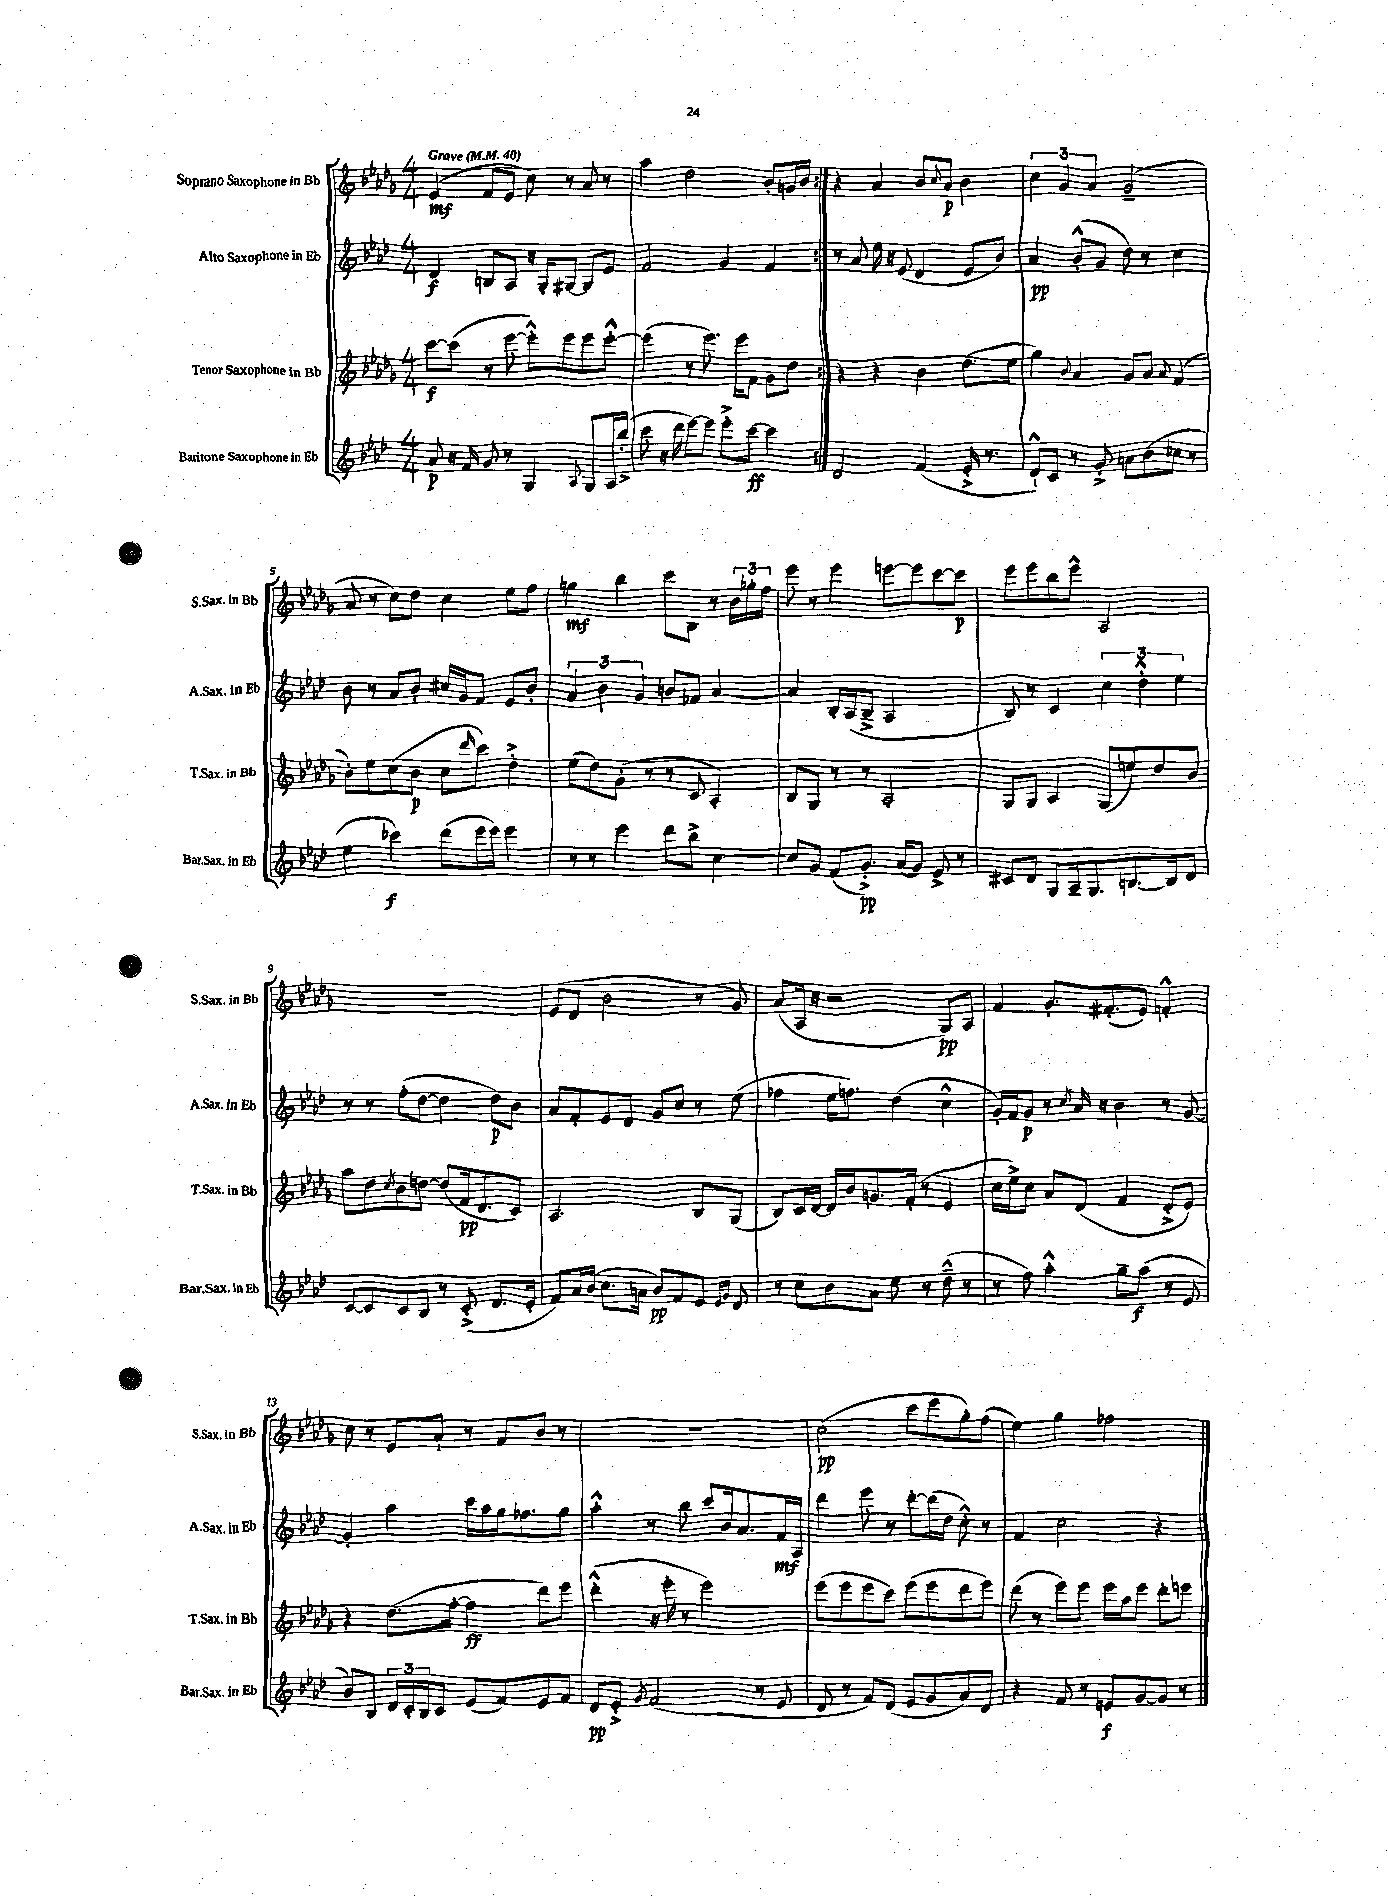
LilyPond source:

<<
\new StaffGroup <<
\new Staff = "s0" \with { instrumentName = "Soprano Saxophone in Bb" shortInstrumentName = "S.Sax. in Bb" } {
    \clef treble \key des \major \numericTimeSignature \time 4/4 \tempo "Grave" 4 = 40
    \repeat volta 2 { ees'4\mf( f'8 ees'8 c''8) r8 aes'8 r8 |
    aes''4 des''2 bes'8-. g'16 bes'16 | }
    r4 aes'4 bes'8 \appoggiatura { c''8 } aes'8\p bes'4 |
    \tuplet 3/2 { c''4 ges'4 aes'4 } ges'2--( |
    aes'8 r8 c''8) des''8 c''4 ees''8 f''8 |
    g''4\mf bes''4 c'''8 bes8 r8 \tuplet 3/2 { bes'16 ges''16-. f''16 } |
    ees'''8 r8 ees'''4 e'''8~ e'''8 c'''8~ c'''8\p |
    ees'''8 ees'''8 bes''8 ees'''8-^ aes2 |
    R1 |
    ees'8( des'8 bes'2 r8 ges'8) |
    aes'8( aes16 r16 r2 ges8\pp) aes8 |
    f'4 ges'8.-. fis'8.-.( ees'8) f'4-.-^ |
    c''8 r8 ees'8 aes'8-! r8 f'8 bes'8 r8 |
    R1 |
    c''2\pp( c'''8 ees'''8 ges''8-.) f''8( |
    ees''4) ges''4 fes''2 \bar "|." |
}
\new Staff = "s1" \with { instrumentName = "Alto Saxophone in Eb" shortInstrumentName = "A.Sax. in Eb" } {
    \clef treble \key aes \major \numericTimeSignature \time 4/4
    \repeat volta 2 { des'4\f b8 aes8 r16 g16-. gis8~ gis8 ees'8 |
    f'2 g'4 f'4 | }
    r8 aes'8 ees''16 r16 ees'8( des'4 ees'8 bes'8) |
    aes'4\pp bes'8-.-^( g'8 des''8) r8 c''4 |
    bes'8 r8 aes'8 bes'8-. cis''16 g'16 f'8 ees'8 bes'8-. |
    \tuplet 3/2 { aes'4 bes'4 g'4 } b'8 fes'8 aes'4~ |
    aes'4 bes16-. aes16( bes8---> aes2 |
    bes8) r8 c'4 \tuplet 3/2 { c''4 des''4-.-^ ees''4 } |
    r8 r8 f''8-.( des''8~ des''4 des''8\p) bes'8 |
    aes'8 f'8-. ees'8 des'8 g'8 c''8 r8 ees''8( |
    fes''4 ees''16 f''8.) des''4( c''4-^ |
    g'16-.) f'16 g'8\p r8 \acciaccatura { c''8 } aes'16 r16 bes'4 r8 g'8~ |
    g'4-. aes''4 c'''16 aes''16 g''16 fes''8. g''8 |
    aes''4-.-^ r8 bes''8 c'''8 bes'16 aes'8. f'16\mf aes16 |
    des'''4 ees'''8 r8 des'''8~-. des'''16( des''16 c''8-.-^) r8 |
    f'4 c''2 r4 \bar "|." |
}
\new Staff = "s2" \with { instrumentName = "Tenor Saxophone in Bb" shortInstrumentName = "T.Sax. in Bb" } {
    \clef treble \key des \major \numericTimeSignature \time 4/4
    \repeat volta 2 { c'''8~\f c'''8( r8 ees'''8~ ees'''8-.-^) ees'''8 ees'''8 ees'''8~-.-^ |
    ees'''4( r8 ees'''8.) ees'''16 f'8 ges'8 des''8 | }
    r4 r4 bes'4 des''8.( ees''16 |
    ges''4) \appoggiatura { bes'8 } aes'4 ges'8 aes'8 \appoggiatura { aes'8 } f'4( |
    bes'8-.) ees''8 c''8( bes'8\p c''8 \grace { des'''16 } c'''8) des''4-.-> |
    ees''8( des''8) ges'8-.( r8 r8 c'8 aes4-.) |
    bes8 ges8 r8 r8 aes2-. |
    ges8 ges8 aes4 ges8( e''8) des''8 bes'8 |
    aes''8 des''8 \acciaccatura { c''8 } bes'8 d''8~ d''8( f'16\pp des'8. c'8) |
    aes2. bes8 ges8( |
    bes8) c'16 des'16~ des'16 bes'16 g'8. f'16-.( r8 ees'4 |
    c''16 ees''16->) c''8 aes'8 des'8( f'4 des'8-.-> ees'8) |
    r4 des''8.( f''16~-. f''4\ff des'''8) ees'''8 |
    des'''4-.-^( r16 ees'''16-. r8 ees'''2) |
    ees'''8( ees'''8 ees'''8 c'''8) ees'''8( ees'''8 des'''8 ees'''8) |
    des'''8( r8 ees'''8) ees'''8 ees'''16 aes''16 ees'''8 des'''8-. e'''8 \bar "|." |
}
\new Staff = "s3" \with { instrumentName = "Baritone Saxophone in Eb" shortInstrumentName = "Bar.Sax. in Eb" } {
    \clef treble \key aes \major \numericTimeSignature \time 4/4
    \repeat volta 2 { aes'8\p r16 f'16 g'8 r8 g4 \appoggiatura { aes8 } g8 aes16 bes''16-.->( |
    c'''8 r16 des'''16 ees'''8~) ees'''8 ees'''8-.-> c'''8~\ff c'''4 | }
    des'2 f'4( ees'16-.-> r8. |
    des'8-!-^) c'8 r8 g'8-.-> a'8 bes'8( ces''8 r8 |
    ees''4 ces'''4\f) des'''8( ees'''16 ees'''16) ees'''4 |
    r8 r8 ees'''4 des'''8 bes''8-> c''4~ |
    c''8 g'8 f'8( g'8.-.->\pp) aes'16( g'8) ees'8-> r8 |
    cis'8 des'8 g8 aes16-- g8. b8.~ b16 des'8 |
    c'8~ c'8 c'8 bes8 r8 c'8-.->( des'8. ees'16-. |
    f'8) aes'16 bes'16( c''8. a'16 bes'8\pp) f'8 ees'8 \grace { ees'16 g'16 } des'8 |
    r8 c''8 bes'8 aes'8 ees''8 r8 des''8---^( r8 |
    r8 f''8) aes''4-.-^ g''8-- aes''8\f( r8 ees'8 |
    bes'8) bes8 \tuplet 3/2 { des'16 c'16-. bes16 } c'8 ees'8( f'8) ees'8 f'8 |
    des'8\pp ees'8-.-> \acciaccatura { g'8 } f'2( r8 ees'8 |
    des'8 r8 f'8) des'8( ees'8 g'8 aes'8) des'8 |
    r4 f'8 r8 e'8\f g'8~ g'8 r8 \bar "|." |
}
>>
>>
